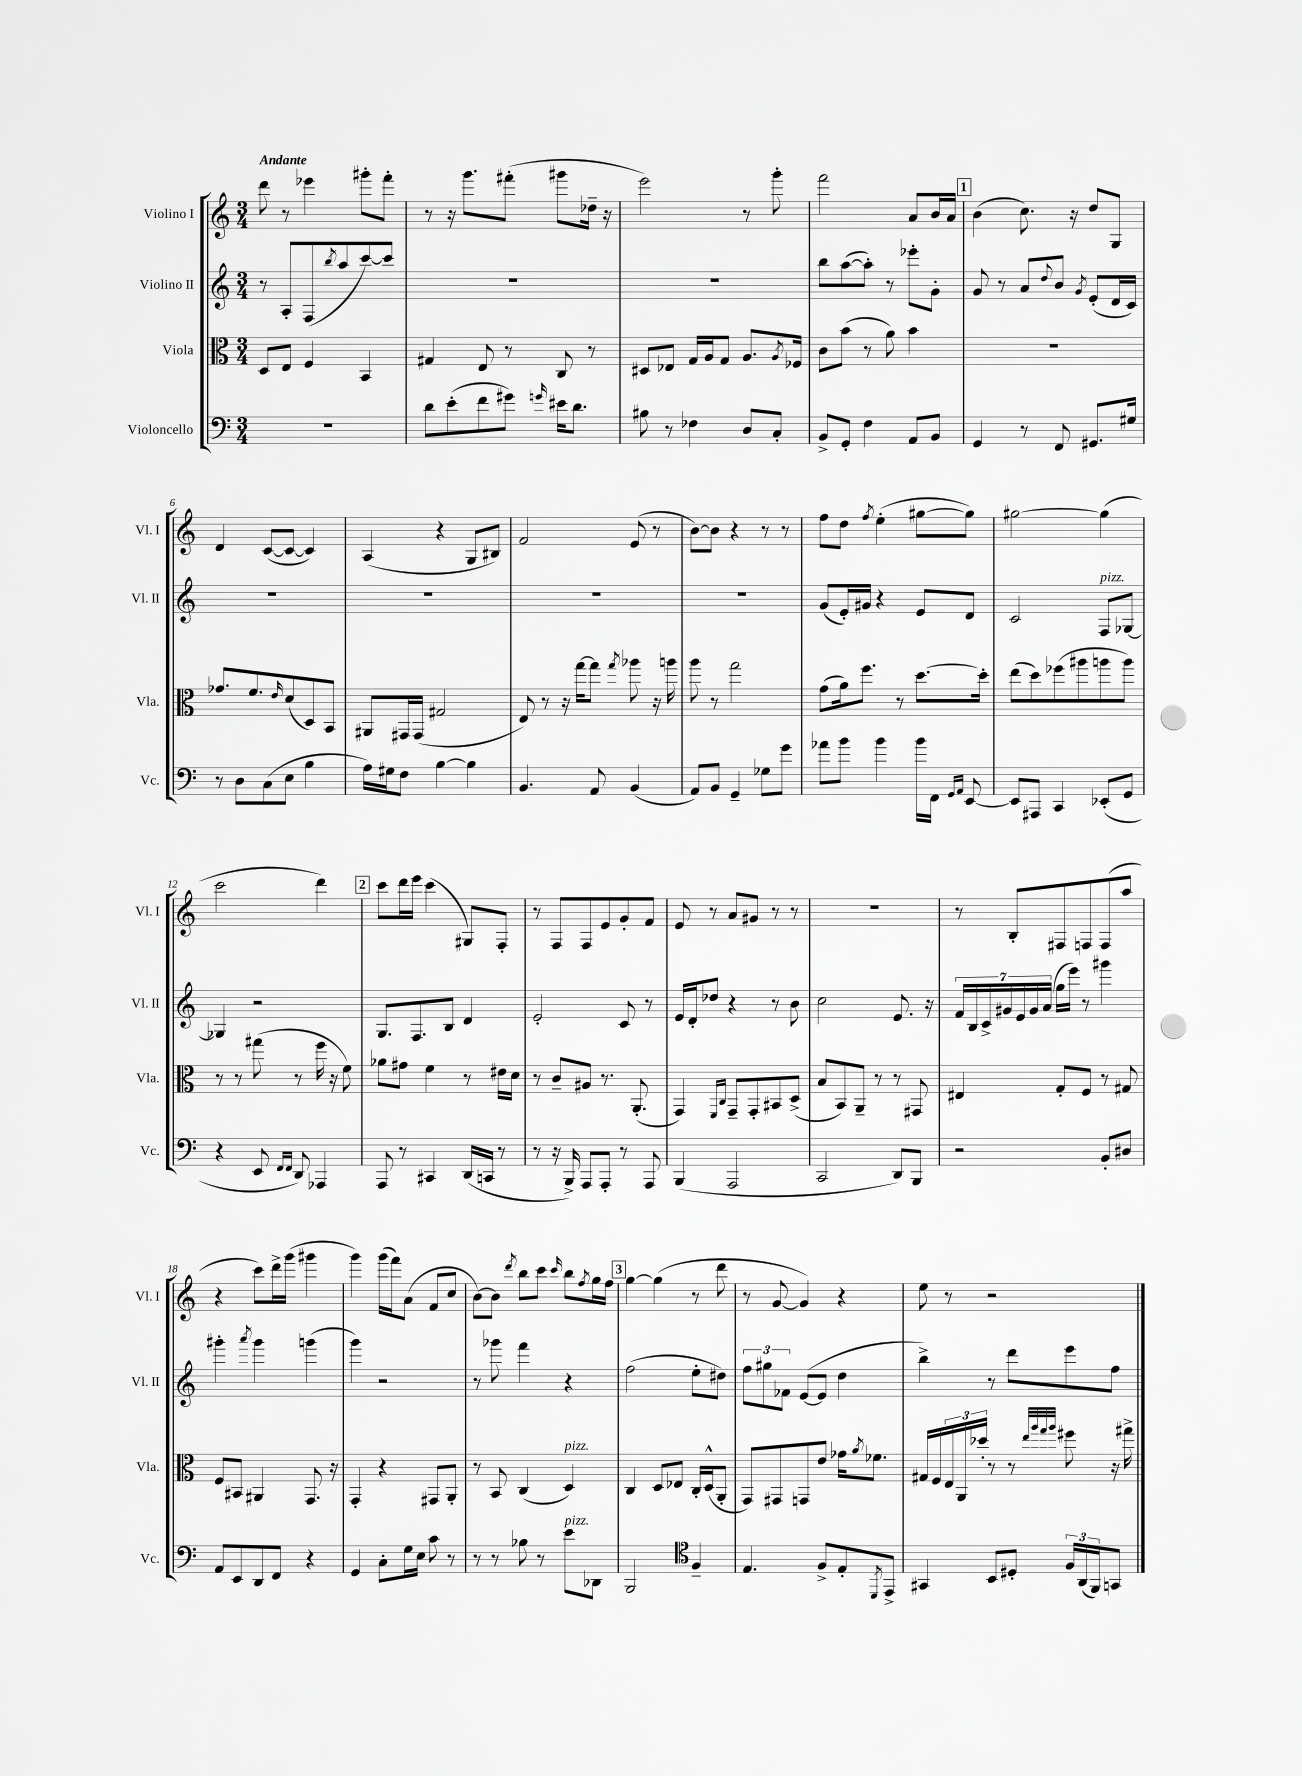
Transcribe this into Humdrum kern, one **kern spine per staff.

**kern	**kern	**kern	**kern
*part4	*part3	*part2	*part1
*staff4	*staff3	*staff2	*staff1
*I"Violoncello	*I"Viola	*I"Violino II	*I"Violino I
*I'Vc.	*I'Vla.	*I'Vl. II	*I'Vl. I
*clefF4	*clefC3	*clefG2	*clefG2
*k[]	*k[]	*k[]	*k[]
*M3/4	*M3/4	*M3/4	*M3/4
=1	=1	=1	=1
!	!	!	!LO:TX:a:B:t=Andante
2.r	8D/L	8r	8ddd\
.	8E/J	8A'/L	8r
.	4F/	(8F/	4eee-X\
.	.	8qbb/	.
.	.	8aa/	.
.	4BB/	[8ccc/)	8ggg#X'\L
.	.	8ccc/J]	8fff'\J
=2	=2	=2	=2
8d\L	4G#X/	2.r	8r
(8e'\	.	.	16r
.	.	.	8.ggg\L
8f\	8E/	.	.
8g#X\J)	8r	.	(8fff#X'\J
16qqgn/	.	.	.
16e#X\KL	8C/	.	8ggg#X\L
8.d\J	.	.	.
.	8r	.	16dd-X~\Jk
.	.	.	16r
=3	=3	=3	=3
8B#X\	8D#X/L	2.r	2eee\)
8r	8E-X/J	.	.
4F-X\	16G/LL	.	.
.	16A/J	.	.
.	8G/J	.	.
8D/L	8.A/L	.	8r
8C'/J	.	.	8ggg'\
.	8qA/	.	.
.	16F-X/Jk	.	.
=4	=4	=4	=4
8BB^/L	8c\L	8bb\L	2fff\
8GG'/J	(8b\J	([8aa\	.
4F\	8r	8aa'\J])	.
.	8a\)	8r	.
8AA/L	4b\	8eee-X'\L	8a/L
8BB/J	.	8g'\J	16b/L
.	.	.	16a/JJ
!!LO:REH:place=s1:t=1
=5	=5	=5	=5
4GG/	2.r	8g/	(4b\
.	.	8r	.
8r	.	8a/L	8.cc\)
.	.	8qqdd/	.
8FF/	.	8b/J	.
.	.	.	16r
.	.	8qg/	.
8.GG#X/L	.	(8e'/L	8dd/L
.	.	16d/L	8G/J
16G#X/Jk	.	16c/JJ)	.
!!LO:LB:g=z
=6	=6	=6	=6
8r	8.g-X/L	2.r	4d/
8D\L	.	.	.
.	8.f/	.	.
(8C\	.	.	([8c/L
.	16qqe/	.	.
8E\J	(8d/	.	8c/J_
4B\	8D/)	.	4c/])
.	8BB/J	.	.
=7	=7	=7	=7
16A\LL)	8AA#X/L	2.r	(4A/
16G#X\J	.	.	.
8F\J	16GG#X/L	.	.
.	(16GG#/JJ	.	.
[4B\	2G#X/	.	4r
4B\]	.	.	8G/L
.	.	.	8B#X/J)
=8	=8	=8	=8
4.BB/	8E/)	2.r	2f/
.	8r	.	.
.	16r	.	.
.	[16gg\KL	.	.
8AA/	8gg\J]	.	.
.	8qgg/	.	.
(4BB/	8aa-X\	.	(8e/
.	16r	.	8r
.	16aan\	.	.
=9	=9	=9	=9
8AA/L)	8aa\	2.r	[8b\L)
8BB/J	8r	.	8b\J]
4GG~/	2gg\	.	4r
8G-X\L	.	.	8r
8g\J	.	.	8r
=10	=10	=10	=10
8a-X\L	(8g\L	(8g/L	8ff\L
8b\J	16a\k)	16e'/L)	8dd\J
.	8.ff\J	16g#X/JJ	.
.	.	.	8qff/
4b\	.	4r	(4ee'\
.	8r	.	.
16b\LL	[8.dd\L	8e/L	[8gg#X\L
16FF\JJ	.	.	.
16qqGG/LL	.	.	.
16qqAA/JJ	.	.	.
[8EE/	.	8d/J	8gg#\J])
.	16dd'\Jk]	.	.
=11	=11	=11	=11
8EE/L]	(8ee\L	2c/	[2gg#X\
8AAA#X/J	8dd\)	.	.
4CC/	(8ff-X\	.	.
.	8aa#X\	.	.
!	!	!LO:TX:a:i:t=pizz.	!
(8EE-X'/L	8aan\	8F/L	(4gg#\]
8GG/J	8aa\J)	[8G-X/J	.
!!LO:LB:g=z
=12	=12	=12	=12
4r	8r	4G-X/]	2ccc\
.	8r	.	.
8EE/	(8gg#X\	2r	.
16qqFF/LL	.	.	.
16qqFF/JJ	.	.	.
8DD/)	8r	.	.
4AAA-X/	16ff\	.	4ddd\)
.	16r	.	.
.	8f\)	.	.
!!LO:REH:place=s1:t=2
=13	=13	=13	=13
8AAA/	8a-X\L	8.G/L	8ccc\L
8r	8g#X\J	.	16ddd\L
.	.	8.F/	16eee\JJ
4CC#X/	4f\	.	(4ccc\
.	.	8B/J	.
(16DD/LL	8r	4d/	8G#X/L)
16CCn/JJ	.	.	.
8r	16e#X\LL	.	8F'/J
.	16d\JJ	.	.
=14	=14	=14	=14
8r	8r	2e'/	8r
16r	8c~/L	.	8F/L
16BBB^/)	.	.	.
8AAA/L	8A#X/J	.	8F/
8AAA'/J	8.r	.	8e/
8r	.	8c/	8g'/
.	(8.AA'/	.	.
8AAA/	.	8r	8f/J
=15	=15	=15	=15
(4BBB/	4GG/)	16e/LL	8e/
.	.	16d'/J	.
.	.	8dd-X/J	8r
.	16qqFF/LL	.	.
.	16qqC/JJ	.	.
2AAA/	8GG~/L	4r	8a/L
.	8GG'/	.	8g#X/J
.	8BB#X/	8r	8r
.	(8D^/J	8b\	8r
=16	=16	=16	=16
2CC/	8B/L	2cc\	2.r
.	8BB/)	.	.
.	8AA~/J	.	.
.	8r	.	.
8DD/L)	8r	8.e/	.
8BBB/J	8GG#X/	.	.
.	.	16r	.
=17	=17	=17	=17
2r	4E#X/	28f/LL	8r
.	.	28B/	.
.	.	28c^/	.
.	.	28g#X/	.
.	.	.	8B'/L
.	.	28e/	.
.	.	28g#/	.
.	.	(28a/JJ	.
.	8G'/L	16gg\LL	8F#X/
.	.	16eee\JJ)	.
.	8F/J	8r	8Fn/
8BB'/L	8r	4ggg#X\	(8F/
8D#X/J	8G#X/	.	8aa/J
!!LO:LB:g=z
=18	=18	=18	=18
8AA/L	8F/L	4ggg#X'\	4r
8EE/	8BB#X/J	.	.
.	.	8qaaa/	.
8DD/	4AA#X/	4ggg#\	8ccc\L)
8FF/J	.	.	16ddd^\L
.	.	.	(16ggg\JJ
4r	8.GG/	(4gggn\	4ggg#X\
.	16r	.	.
=19	=19	=19	=19
4GG/	4GG'/	4ggg\)	4ggg\)
8C'\L	4r	2r	(16ggg\LL
.	.	.	16fff\J)
16G\L	.	.	(8a\J
16E\JJ	.	.	.
8c\	8GG#X/L	.	8f/L
8r	8AA'/J	.	8cc/J
=20	=20	=20	=20
8r	8r	8r	[8b\L)
8r	8BB/	8ggg-X\	8b\J]
.	.	.	8qddd/
8B-X\	(4C/	4fff\	8bb\L
8r	.	.	8ccc\J
.	.	.	16qqccc/
!	!LO:TX:a:i:t=pizz.	!	!
!LO:TX:a:i:t=pizz.	!	!	!
8e\L	4D/)	4r	8bb\L
.	.	.	8qff/
8DD-X\J	.	.	16gg\L
.	.	.	16ff\JJ
!!LO:REH:place=s1:t=3
=21	=21	=21	=21
2BBB/	4C/	(2ff\	[4gg\
.	8D/L	.	(4gg\]
.	8E-X/J	.	.
*clefC4	*	*	*
4F~/	16C'/LL	8ee'\L	8r
.	(16D^^/J	.	.
.	8AA'/J	8dd#X\J)	8ddd\
=22	=22	=22	=22
4.E/	8GG/L)	12ff\L	8r
.	.	12gg#X\	.
.	8GG#X/	.	[8g/
.	.	12f-X\J	.
.	8GGn/	([8e/L	4g/])
8F^/L	8e/J	8e/J]	.
8E'/	16g-X\KL	4dd\	4r
.	8qa/	.	.
.	8.f-X\J	.	.
8qDD/	.	.	.
8EE^/J	.	.	.
=23	=23	=23	=23
4GG#X/	16G#X/LL	4bb^\)	8ee\
.	16F/	.	.
.	24E/	.	8r
.	24AA/	.	.
.	24dd-X'/JJ	.	.
8BB/L	8r	8r	2r
8D#X'/J	8r	8ddd\L	.
.	32qqee/LLL	.	.
.	32qqaa/	.	.
.	32qqgg/	.	.
.	32qqaa/JJJ	.	.
24F/LL	8ff#X\	8eee\	.
(24AA/	.	.	.
24FF/J)	.	.	.
8GGn/J	16r	8ff\J	.
.	16gg#X^\	.	.
==	==	==	==
*-	*-	*-	*-
